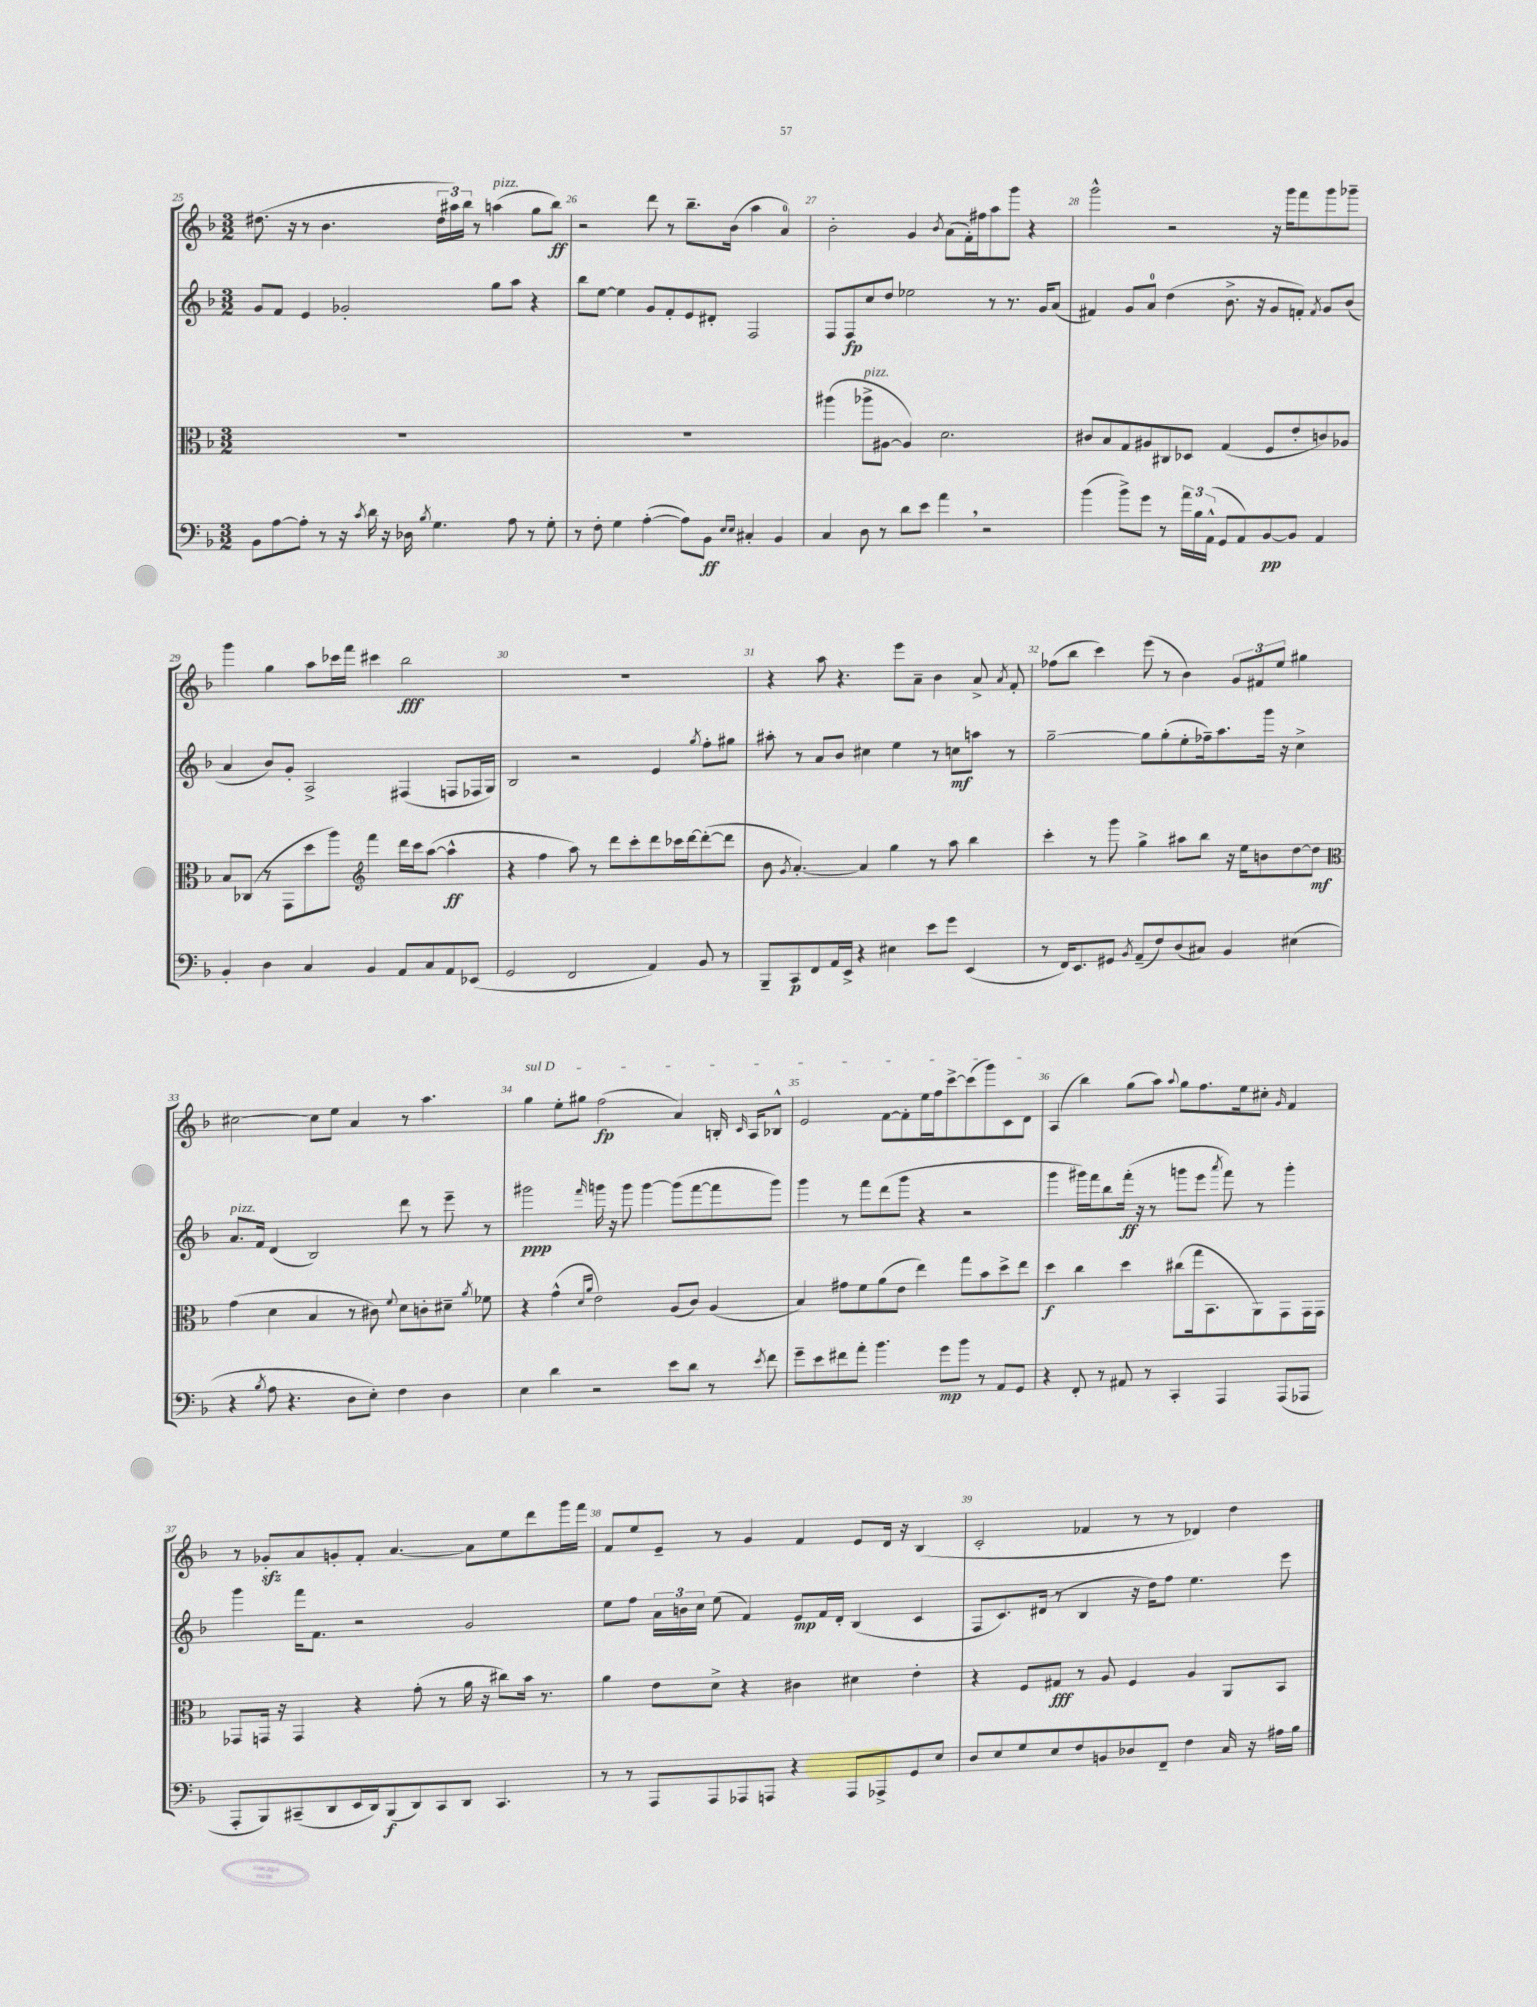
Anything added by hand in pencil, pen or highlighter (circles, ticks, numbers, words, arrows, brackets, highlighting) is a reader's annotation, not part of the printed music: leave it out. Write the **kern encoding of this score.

**kern	**dynam	**kern	**dynam	**kern	**dynam	**kern	**dynam
*part4	*part4	*part3	*part3	*part2	*part2	*part1	*part1
*staff4	*staff4	*staff3	*staff3	*staff2	*staff2	*staff1	*staff1
*clefF4	*	*clefC3	*	*clefG2	*	*clefG2	*
*k[b-]	*	*k[b-]	*	*k[b-]	*	*k[b-]	*
*M3/2	*	*M3/2	*	*M3/2	*	*M3/2	*
=25	=25	=25	=25	=25	=25	=25	=25
8BB-\L	.	1.r	.	8g/L	.	(8.dd#X\	.
[8A\	.	.	.	8f/J	.	.	.
.	.	.	.	.	.	16r	.
8A'\J]	.	.	.	4e/	.	8r	.
8r	.	.	.	.	.	4.b-\	.
16r	.	.	.	2g-X'/	.	.	.
8qc/	.	.	.	.	.	.	.
16d\	.	.	.	.	.	.	.
16r	.	.	.	.	.	.	.
16D-X\	.	.	.	.	.	.	.
8qB-/	.	.	.	.	.	.	.
4.G\	.	.	.	.	.	24dd#\LL	.
.	.	.	.	.	.	24aa#X\)	.
.	.	.	.	.	.	24bb-\JJ	.
.	.	.	.	.	.	8r	.
!	!	!	!	!	!	!LO:TX:a:i:t=pizz.	!
.	.	.	.	8gg\L	.	(4aan\	.
8A\	.	.	.	8aa\J	.	.	.
8r	.	.	.	4r	.	8gg\L	.
8G'\	.	.	.	.	.	8bb-\J)	ff
=26	=26	=26	=26	=26	=26	=26	=26
8r	.	1.r	.	8bb-\L	.	2r	.
8F'\	.	.	.	[8ee\J	.	.	.
4G\	.	.	.	4ee\]	.	.	.
([4A'\	.	.	.	8g/L	.	8ddd\	.
.	.	.	.	8f'/	.	8r	.
8A\L])	.	.	.	8e/	.	8.bb-~\L	.
8BB-\J	ff	.	.	8d#X'/J	.	.	.
.	.	.	.	.	.	(16b-\Jk	.
16qqE/LL	.	.	.	.	.	.	.
16qqE/JJ	.	.	.	.	.	.	.
4C#X'/	.	.	.	2F/	.	4aa\	.
4BB-/	.	.	.	.	.	4a/)	.
=27	=27	=27	=27	=27	=27	=27	=27
4C/	.	(4aa#X\	.	8F/L	.	2b-'\	.
.	.	.	.	8F/	fp	.	.
!	!	!LO:TX:a:i:t=pizz.	!	!	!	!	!
8D\	.	8aa-X^\L	.	8cc/	.	.	.
8r	.	[8A#X\J	.	8dd/J	.	.	.
8d\L	.	4A#/])	.	2ee-X\	.	4g/	.
8e\J	.	.	.	.	.	.	.
.	.	.	.	.	.	8qb-/	.
4a,\	.	2.d\	.	.	.	(8a\L	.
.	.	.	.	.	.	16f'\L)	.
.	.	.	.	.	.	16ff#X\J	.
2r	.	.	.	8r	.	8aa\	.
.	.	.	.	8.r	.	8ggg\J	.
.	.	.	.	.	.	4r	.
.	.	.	.	16g/KL	.	.	.
.	.	.	.	(8a/J	.	.	.
=28	=28	=28	=28	=28	=28	=28	=28
(4b-\	.	8c#X/L	.	4f#X/)	.	2ggg^^\	.
.	.	8B-/	.	.	.	.	.
8b-^\L)	.	8G/	.	8g/L	.	.	.
8g\J	.	8A#X/	.	8a/J	.	.	.
8r	.	8C#X/	.	(4dd\	.	2r	.
24a\LL	.	8D-X/J	.	.	.	.	.
24B-\	.	.	.	.	.	.	.
(24AA^^\JJ	.	.	.	.	.	.	.
8GG/L	.	(4G/	.	8.b-^\	.	.	.
8AA/)	.	.	.	.	.	.	.
.	.	.	.	16r	.	.	.
[8BB-/	pp	8F/L	.	8g/L	.	16r	.
.	.	.	.	.	.	16ggg\KL	.
8BB-/J]	.	8e'/	.	8fn'/J)	.	8fff\	.
.	.	.	.	8qf/	.	.	.
4AA/	.	8cn/)	.	8g/L	.	8ggg\	.
.	.	8A-X/J	.	(8b-/J	.	8ggg-X~\J	.
!!LO:LB:g=z
=29	=29	=29	=29	=29	=29	=29	=29
4BB-'/	.	8B-/L	.	4a/	.	4ggg\	.
.	.	(8C-X/J	.	.	.	.	.
4D\	.	8r	.	8b-/L)	.	4gg\	.
.	.	8GG\L	.	8g'/J	.	.	.
4C/	.	8dd\	.	2A^/	.	8aa\L	.
.	.	8aa\J)	.	.	.	16ccc-X\L	.
.	.	.	.	.	.	16fff\JJ	.
*	*	*clefG2	*	*	*	*	*
4BB-/	.	4fff\	.	.	.	4ccc#X\	.
8AA/L	.	16ddd\LL	.	(4F#X/	.	2bb-\	fff
.	.	16ccc\J	.	.	.	.	.
8C/	.	([8aa\J	.	.	.	.	.
8AA/	.	4aa^^\]	ff	8Fn/L	.	.	.
(8EE-X/J	.	.	.	16F-X/L	.	.	.
.	.	.	.	16G/JJ)	.	.	.
=30	=30	=30	=30	=30	=30	=30	=30
2GG/	.	4r	.	2B-/	.	1.r	.
.	.	4ff\	.	.	.	.	.
2FF/	.	8aa\)	.	2r	.	.	.
.	.	8r	.	.	.	.	.
.	.	8ddd\L	.	.	.	.	.
.	.	8ccc'\	.	.	.	.	.
4AA/)	.	8ddd\	.	4e/	.	.	.
.	.	16ccc-X\L	.	.	.	.	.
.	.	[16ddd\J	.	.	.	.	.
.	.	.	.	8qgg/	.	.	.
8BB-/	.	(8ddd'\_	.	8ff'\L	.	.	.
8r	.	8ddd\J]	.	8gg#X\J	.	.	.
=31	=31	=31	=31	=31	=31	=31	=31
8BBB-~/L	.	8b-\	.	8aa#X'\	.	4r	.
.	.	8qg/	.	.	.	.	.
8CC/	p	[4.a'/)	.	8r	.	.	.
8FF/	.	.	.	8a/L	.	8aa\	.
16AA/L	.	.	.	8b-/J	.	4.r	.
16EE^/JJ	.	.	.	.	.	.	.
4r	.	4a/]	.	4cc#X\	.	.	.
4E#X\	.	4gg\	.	4ee\	.	8eee\L	.
.	.	.	.	.	.	8a~\J	.
8e\L	.	8r	.	8r	.	4b-\	.
8g\J	.	8aa\	.	8ccn\L	mf	.	.
(4EE/	.	4bb-\	.	8aan\J	.	8a^/	.
.	.	.	.	.	.	8qa/	.
.	.	.	.	8r	.	8f'/	.
=32	=32	=32	=32	=32	=32	=32	=32
8r	.	4ccc'\	.	[2gg~\	.	(8ff-X\L	.
16FF/KL)	.	.	.	.	.	8bb-\J	.
8.EE/	.	.	.	.	.	.	.
.	.	8r	.	.	.	4ccc\)	.
8GG#X/J	.	8ggg\	.	.	.	.	.
8qBB-/	.	.	.	.	.	.	.
(8AA~/L	.	4gg^\	.	8gg\L]	.	(8eee\	.
8F/)	.	.	.	(8gg'\	.	8r	.
(8D/	.	8aa#X\L	.	8ee'\	.	4b-\)	.
8C#X/J)	.	8bb-\J	.	16ff-X~\k)	.	.	.
.	.	.	.	8.aa\	.	.	.
4BB-/	.	16r	.	.	.	12g/L	.
.	.	16ee\KL	.	.	.	.	.
.	.	.	.	.	.	12f#X/	.
.	.	8bn\	.	16ggg\Jk	.	.	.
.	.	.	.	.	.	12ee/J	.
.	.	.	.	16r	.	.	.
(4E#X\	.	[8dd\	.	4cc^\	.	4gg#X\	.
.	.	8dd\J]	mf	.	.	.	.
!!LO:LB:g=z
=33	=33	=33	=33	=33	=33	=33	=33
*	*	*clefC3	*	*	*	*	*
!	!	!	!	!LO:TX:a:i:t=pizz.	!	!	!
4r	.	(4g\	.	8.a/L	.	[2cc#X\	.
.	.	.	.	16f/Jk	.	.	.
8qB-/	.	.	.	.	.	.	.
8A\	.	4d\	.	(4d/	.	.	.
4.r	.	.	.	.	.	.	.
.	.	4B-/	.	2B-/)	.	8cc#\L]	.
.	.	.	.	.	.	8ee\J	.
8D\L	.	8r	.	.	.	4a/	.
8E'\J)	.	8c#X\)	.	.	.	.	.
.	.	8qqf/	.	.	.	.	.
4F\	.	8d\L	.	8ddd\	.	8r	.
.	.	8cn'\	.	8r	.	4.aa\	.
4D\	.	8d#X~\J	.	8eee~\	.	.	.
.	.	8qa/	.	.	.	.	.
.	.	8f-X\	.	8r	.	.	.
=34	=34	=34	=34	=34	=34	=34	=34
!	!	!	!	!	!	!LO:TX:a:i:t=sul D	!
4E\	.	4r	.	2ggg#X\	ppp	4gg\	.
4d\	.	(4g^^\	.	.	.	8ee'\L	.
.	.	.	.	.	.	8gg#X\J	.
.	.	16qqd/LL	.	.	.	.	.
.	.	16qqa/JJ	.	16qqfff/	.	.	.
2r	.	2e\)	.	16gggn\	.	(2ff\	fp
.	.	.	.	16r	.	.	.
.	.	.	.	8ggg\	.	.	.
.	.	.	.	[4ggg\	.	.	.
8e\L	.	(8A/L	.	(8ggg\L]	.	4a/)	.
8d\J	.	8c/J)	.	[8fff\	.	.	.
8r	.	(4A/	.	8fff\]	.	16Bn'/	.
.	.	.	.	.	.	16qqc/	.
.	.	.	.	.	.	16A/KL	.
8qe/	.	.	.	.	.	.	.
8f\	.	.	.	8ggg\J)	.	8B-X^^/J	.
=35	=35	=35	=35	=35	=35	=35	=35
8g~\L	.	4B-/)	.	4ggg\	.	2e/	.
8e\	.	.	.	.	.	.	.
8f#X\	.	8g#X\L	.	8r	.	.	.
8a'\J	.	8f\	.	8fff\L	.	.	.
4.b-\	.	(8a\	.	(8ddd\	.	[8f\L	.
.	.	8e\J	.	8ggg\J	.	8f'\]	.
.	.	4ee\)	.	4r	.	16ee\L	.
.	.	.	.	.	.	16ff\J	.
8g\L	mp	.	.	.	.	[8ccc^\	.
8b-\J	.	8gg\L	.	2r	.	(8ccc\]	.
8r	.	8b-\	.	.	.	8ggg\)	.
8AA/L	.	8dd^\	.	.	.	8c\	.
8GG/J	.	8ee\J	.	.	.	8d\J	.
=36	=36	=36	=36	=36	=36	=36	=36
4r	.	4dd\	f	4ggg\	.	(4A/	.
8FF'/	.	4cc\	.	16ggg#X\LL)	.	4bb-\)	.
.	.	.	.	16fff\J	.	.	.
8r	.	.	.	8bb-\	.	.	.
8AA#X/	.	4dd\	.	(16fff'\Jk	ff	(8gg\L	.
.	.	.	.	16r	.	.	.
8r	.	.	.	8r	.	8aa\J)	.
.	.	.	.	.	.	8qqaa/	.
4CC'/	.	(8cc#X\L	.	8gggn\L	.	8gg\L	.
.	.	16gg\k	.	8eee\J	.	8.ff\	.
.	.	8.BB-\	.	.	.	.	.
.	.	.	.	8qaaa/	.	.	.
4AAA/	.	.	.	8fff\)	.	.	.
.	.	.	.	.	.	16ee\k	.
.	.	8AA\)	.	8r	.	8cc#X'\J	.
.	.	.	.	.	.	16qqg/	.
(8AAA/L	.	8GG\	.	4ggg'\	.	4f/	.
8AAA-X/J	.	16GG\L	.	.	.	.	.
.	.	16GG\JJ	.	.	.	.	.
!!LO:LB:g=z
=37	=37	=37	=37	=37	=37	=37	=37
8AAA'/L	.	8GG-X/L	.	4ggg\	.	8r	.
8BBB-/)	.	16GGn/Jk	.	.	.	8g-Xzz'/L	.
.	.	16r	.	.	.	.	.
(8CC#X~/	.	4GG/	.	16fff\KL	.	8a/	.
.	.	.	.	8.f\J	.	.	.
8DD/	.	.	.	.	.	8gn'/	.
16EE/L	.	4r	.	2r	.	8f'/J	.
16DD/J)	.	.	.	.	.	.	.
(8BBB-/	f	.	.	.	.	[4.a/	.
8DD/)	.	(8g'\	.	.	.	.	.
8CC#/	.	8r	.	.	.	.	.
8DD/J	.	16a\	.	2g/	.	8a\L]	.
.	.	16r	.	.	.	.	.
4.CC#/	.	8cc#X\L)	.	.	.	8ee\	.
.	.	16b-\Jk	.	.	.	8ddd\	.
.	.	8.r	.	.	.	.	.
.	.	.	.	.	.	16ggg\L	.
.	.	.	.	.	.	16fff\JJ	.
=38	=38	=38	=38	=38	=38	=38	=38
8r	.	4a\	.	8ee\L	.	8f/L	.
8r	.	.	.	8ff\J	.	8ee/	.
8AAA/L	.	8e\L	.	24a\LL	.	8e~/J	.
.	.	.	.	24bn\	.	.	.
.	.	.	.	24cc\JJ	.	.	.
8AAA/	.	8d^\J	.	(8ee\	.	8r	.
8AAA-X/	.	4r	.	4f/)	.	4g/	.
8AAAn/J	.	.	.	.	.	.	.
4r	.	4c#X\	.	8e/L	mp	4f/	.
.	.	.	.	16f/L	.	.	.
.	.	.	.	16d'/JJ	.	.	.
8AAA/L	.	4d#X\	.	(4B-/	.	8e/L	.
8AAA-X^/	.	.	.	.	.	16d/Jk	.
.	.	.	.	.	.	16r	.
8GG/	.	4e'\	.	4c/	.	(4B-/	.
8E/J	.	.	.	.	.	.	.
=39	=39	=39	=39	=39	=39	=39	=39
8D/L	.	4r	.	8F/L	.	2c'/	.
8E/	.	.	.	8.c/)	.	.	.
8G/	.	8F/L	.	.	.	.	.
.	.	.	.	(16d#X/Jk	.	.	.
8E/	.	8G#X/J	fff	8r	.	.	.
8F/	.	8r	.	4B-/	.	4f-X/	.
8BBn/	.	8A/	.	.	.	.	.
8D-X/	.	4F/	.	16r	.	8r	.
.	.	.	.	16dd\KL)	.	.	.
8FF~/J	.	.	.	8ff\J	.	8r	.
4F\	.	4A/	.	4.ee\	.	4d-X/)	.
16C/	.	8AA/L	.	.	.	4dd\	.
16r	.	.	.	.	.	.	.
16A#X\LL	.	8BB-/J	.	8eee\	.	.	.
16B-\JJ	.	.	.	.	.	.	.
==	==	==	==	==	==	==	==
*-	*-	*-	*-	*-	*-	*-	*-
